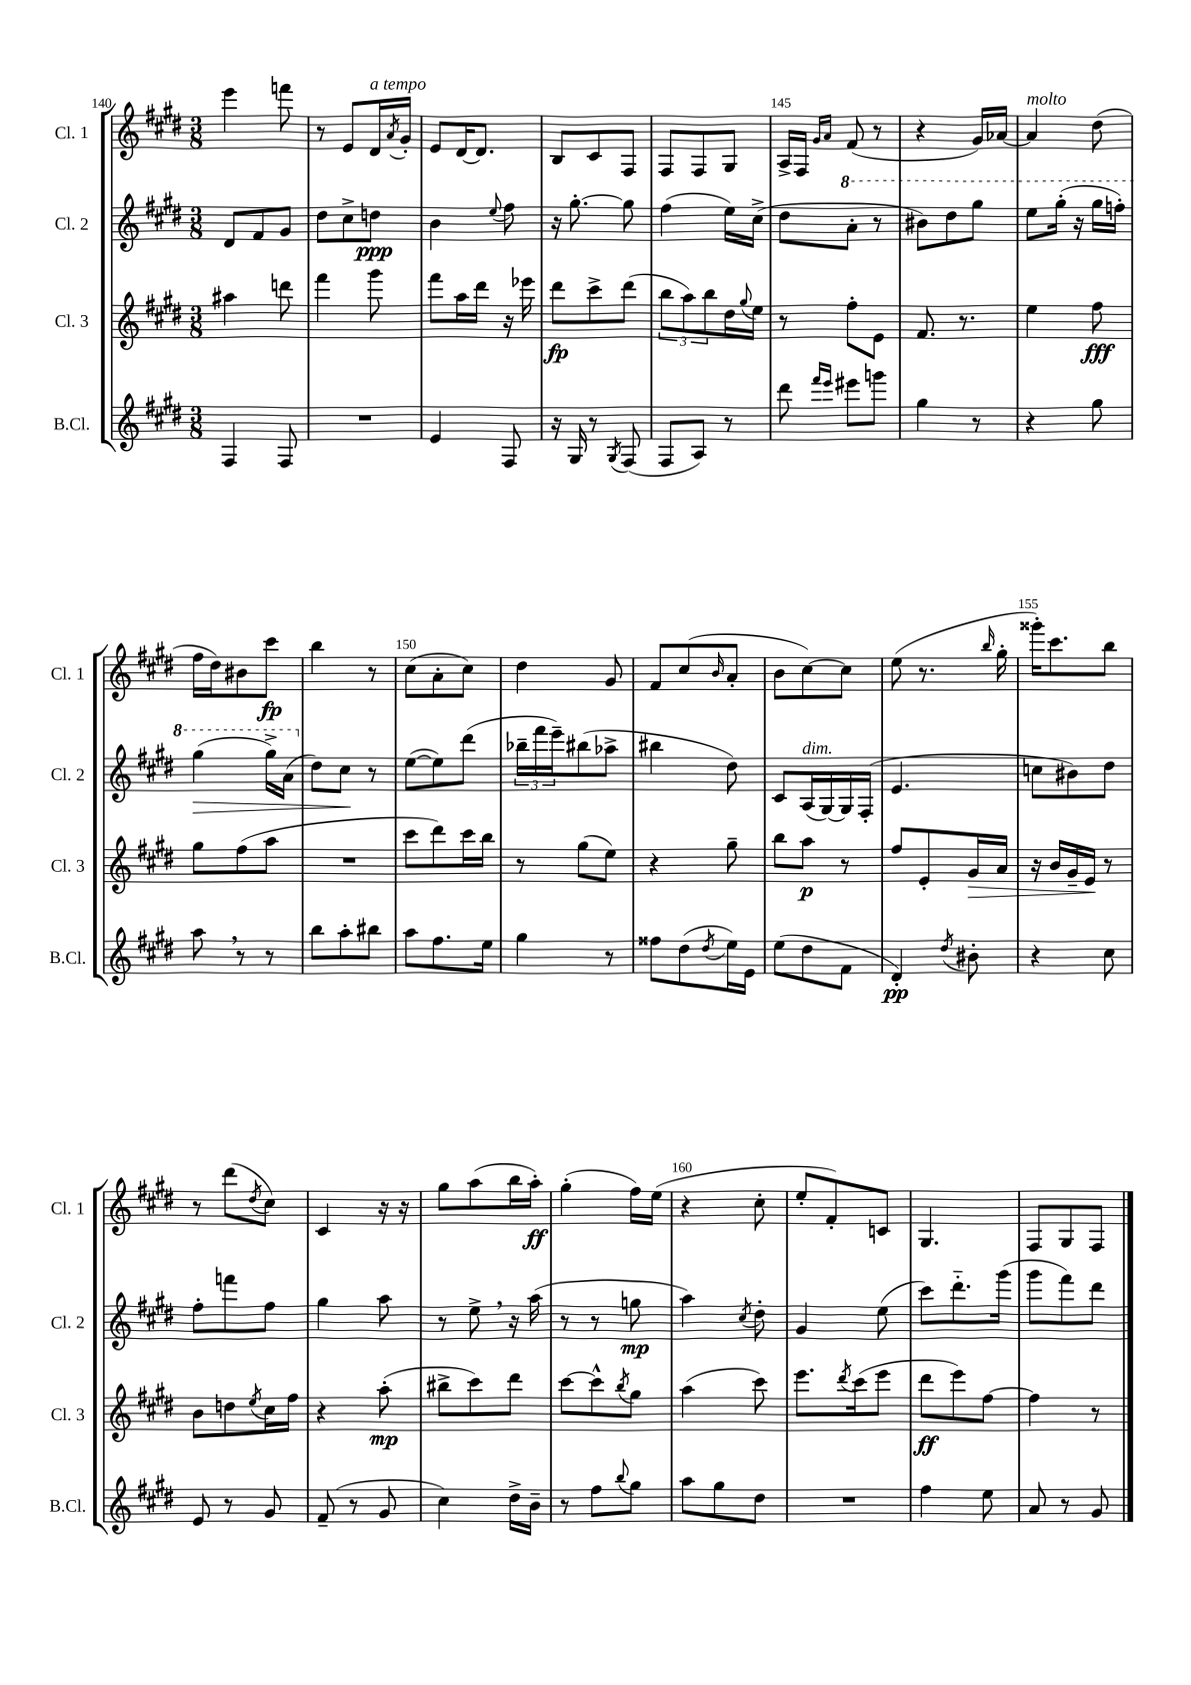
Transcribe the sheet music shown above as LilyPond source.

<<
\new StaffGroup <<
\new Staff = "s0" \with { instrumentName = "Cl. 1" shortInstrumentName = "Cl. 1" } {
    \clef treble \key e \major \numericTimeSignature \time 3/8
    e'''4 f'''8 |
    r8 e'8 dis'16^\markup { \italic "a tempo" } \acciaccatura { a'8 } gis'16-. |
    e'8 dis'16~ dis'8. |
    b8 cis'8 fis8 |
    fis8 fis8 gis8 |
    a16-> fis16 \grace { gis'16 a'16 } fis'8( r8 |
    r4 gis'16) aes'16~ |
    aes'4^\markup { \italic "molto" } dis''8( |
    fis''16 dis''16) bis'8 cis'''8\fp |
    b''4 r8 |
    cis''8( a'8-. cis''8) |
    dis''4 gis'8 |
    fis'8 cis''8( \grace { b'16 } a'8-. |
    b'8 cis''8~) cis''8 |
    e''8( r8. \grace { b''16 } gis''16-. |
    gisis'''16-.) cis'''8. b''8 |
    r8 dis'''8( \acciaccatura { dis''8 } cis''8) |
    cis'4 r16 r16 |
    gis''8 a''8( b''16 a''16-.\ff) |
    gis''4-.( fis''16) e''16( |
    r4 cis''8-. |
    e''8-. fis'8-.) c'8 |
    gis4. |
    fis8 gis8 fis8 \bar "|." |
}
\new Staff = "s1" \with { instrumentName = "Cl. 2" shortInstrumentName = "Cl. 2" } {
    \clef treble \key e \major \numericTimeSignature \time 3/8
    dis'8 fis'8 gis'8 |
    dis''8 cis''8-> d''8\ppp |
    b'4 \appoggiatura { e''8 } fis''8 |
    r16 gis''8.~-. gis''8 |
    fis''4( e''16) cis''16->( |
    dis''8 \ottava #1 a''8-. r8 |
    bis''8) dis'''8 gis'''8 |
    e'''8 gis'''16-.( r16 gis'''16 f'''16-.) |
    gis'''4\>( gis'''16->) a''16( \ottava #0 |
    dis''8) cis''8\! r8 |
    e''8~( e''8) dis'''8( |
    \tuplet 3/2 { bes''16-- fis'''16 e'''16--) } bis''8( aes''8-> |
    bis''4 dis''8) |
    cis'8 a16^\markup { \italic "dim." }( gis16~) gis16 fis16-.( |
    e'4. |
    c''8 bis'8) dis''8 |
    fis''8-. f'''8 fis''8 |
    gis''4 a''8 |
    r8 e''8-> \breathe r16 a''16( |
    r8 r8 g''8\mp |
    a''4) \acciaccatura { cis''8 } dis''8-. |
    gis'4 e''8( |
    cis'''8) dis'''8.-_ gis'''16( |
    gis'''8 fis'''8) dis'''8 \bar "|." |
}
\new Staff = "s2" \with { instrumentName = "Cl. 3" shortInstrumentName = "Cl. 3" } {
    \clef treble \key e \major \numericTimeSignature \time 3/8
    ais''4 d'''8 |
    fis'''4 gis'''8 |
    fis'''8 a''16 dis'''16 r16 ees'''16 |
    dis'''8\fp cis'''8-> dis'''8( |
    \tuplet 3/2 { b''8 a''8) b''8 } dis''16 \appoggiatura { gis''8 } e''16 |
    r8 fis''8-. e'8 |
    fis'8. r8. |
    e''4 fis''8\fff |
    gis''8 fis''8( a''8 |
    R4. |
    cis'''8 dis'''8) cis'''16 b''16 |
    r8 gis''8( e''8) |
    r4 gis''8-- |
    b''8 a''8\p r8 |
    fis''8 e'8-. gis'16\> a'16 |
    r16 b'16 gis'16-- e'16\! r8 |
    b'8 d''8 \acciaccatura { e''8 } cis''16 fis''16 |
    r4 a''8-.\mp( |
    bis''8-> cis'''8) dis'''8 |
    cis'''8~ cis'''8-^ \acciaccatura { b''8 } gis''8 |
    a''4( cis'''8) |
    e'''8. \acciaccatura { dis'''8 } cis'''16( e'''8 |
    dis'''8\ff e'''8) fis''8~ |
    fis''4 r8 \bar "|." |
}
\new Staff = "s3" \with { instrumentName = "B.Cl." shortInstrumentName = "B.Cl." } {
    \clef treble \key e \major \numericTimeSignature \time 3/8
    fis4 fis8 |
    R4. |
    e'4 fis8 |
    r16 gis16 r8 \acciaccatura { gis8 } fis8( |
    fis8 a8) r8 |
    dis'''8 \grace { fis'''16 e'''16 } eis'''8 g'''8 |
    gis''4 r8 |
    r4 gis''8 |
    a''8 \breathe r8 r8 |
    b''8 a''8-. bis''8 |
    a''8 fis''8. e''16 |
    gis''4 r8 |
    fisis''8 dis''8( \acciaccatura { dis''8 } e''16) e'16 |
    e''8( dis''8 fis'8 |
    dis'4-.\pp) \acciaccatura { dis''8 } bis'8-. |
    r4 cis''8 |
    e'8 r8 gis'8 |
    fis'8--( r8 gis'8 |
    cis''4) dis''16-> b'16-- |
    r8 fis''8 \appoggiatura { b''8 } gis''8 |
    a''8 gis''8 dis''8 |
    R4. |
    fis''4 e''8 |
    a'8 r8 gis'8 \bar "|." |
}
>>
>>
\layout { \context { \Score currentBarNumber = #140 \override BarNumber.break-visibility = ##(#f #t #t) barNumberVisibility = #(every-nth-bar-number-visible 5) } }
